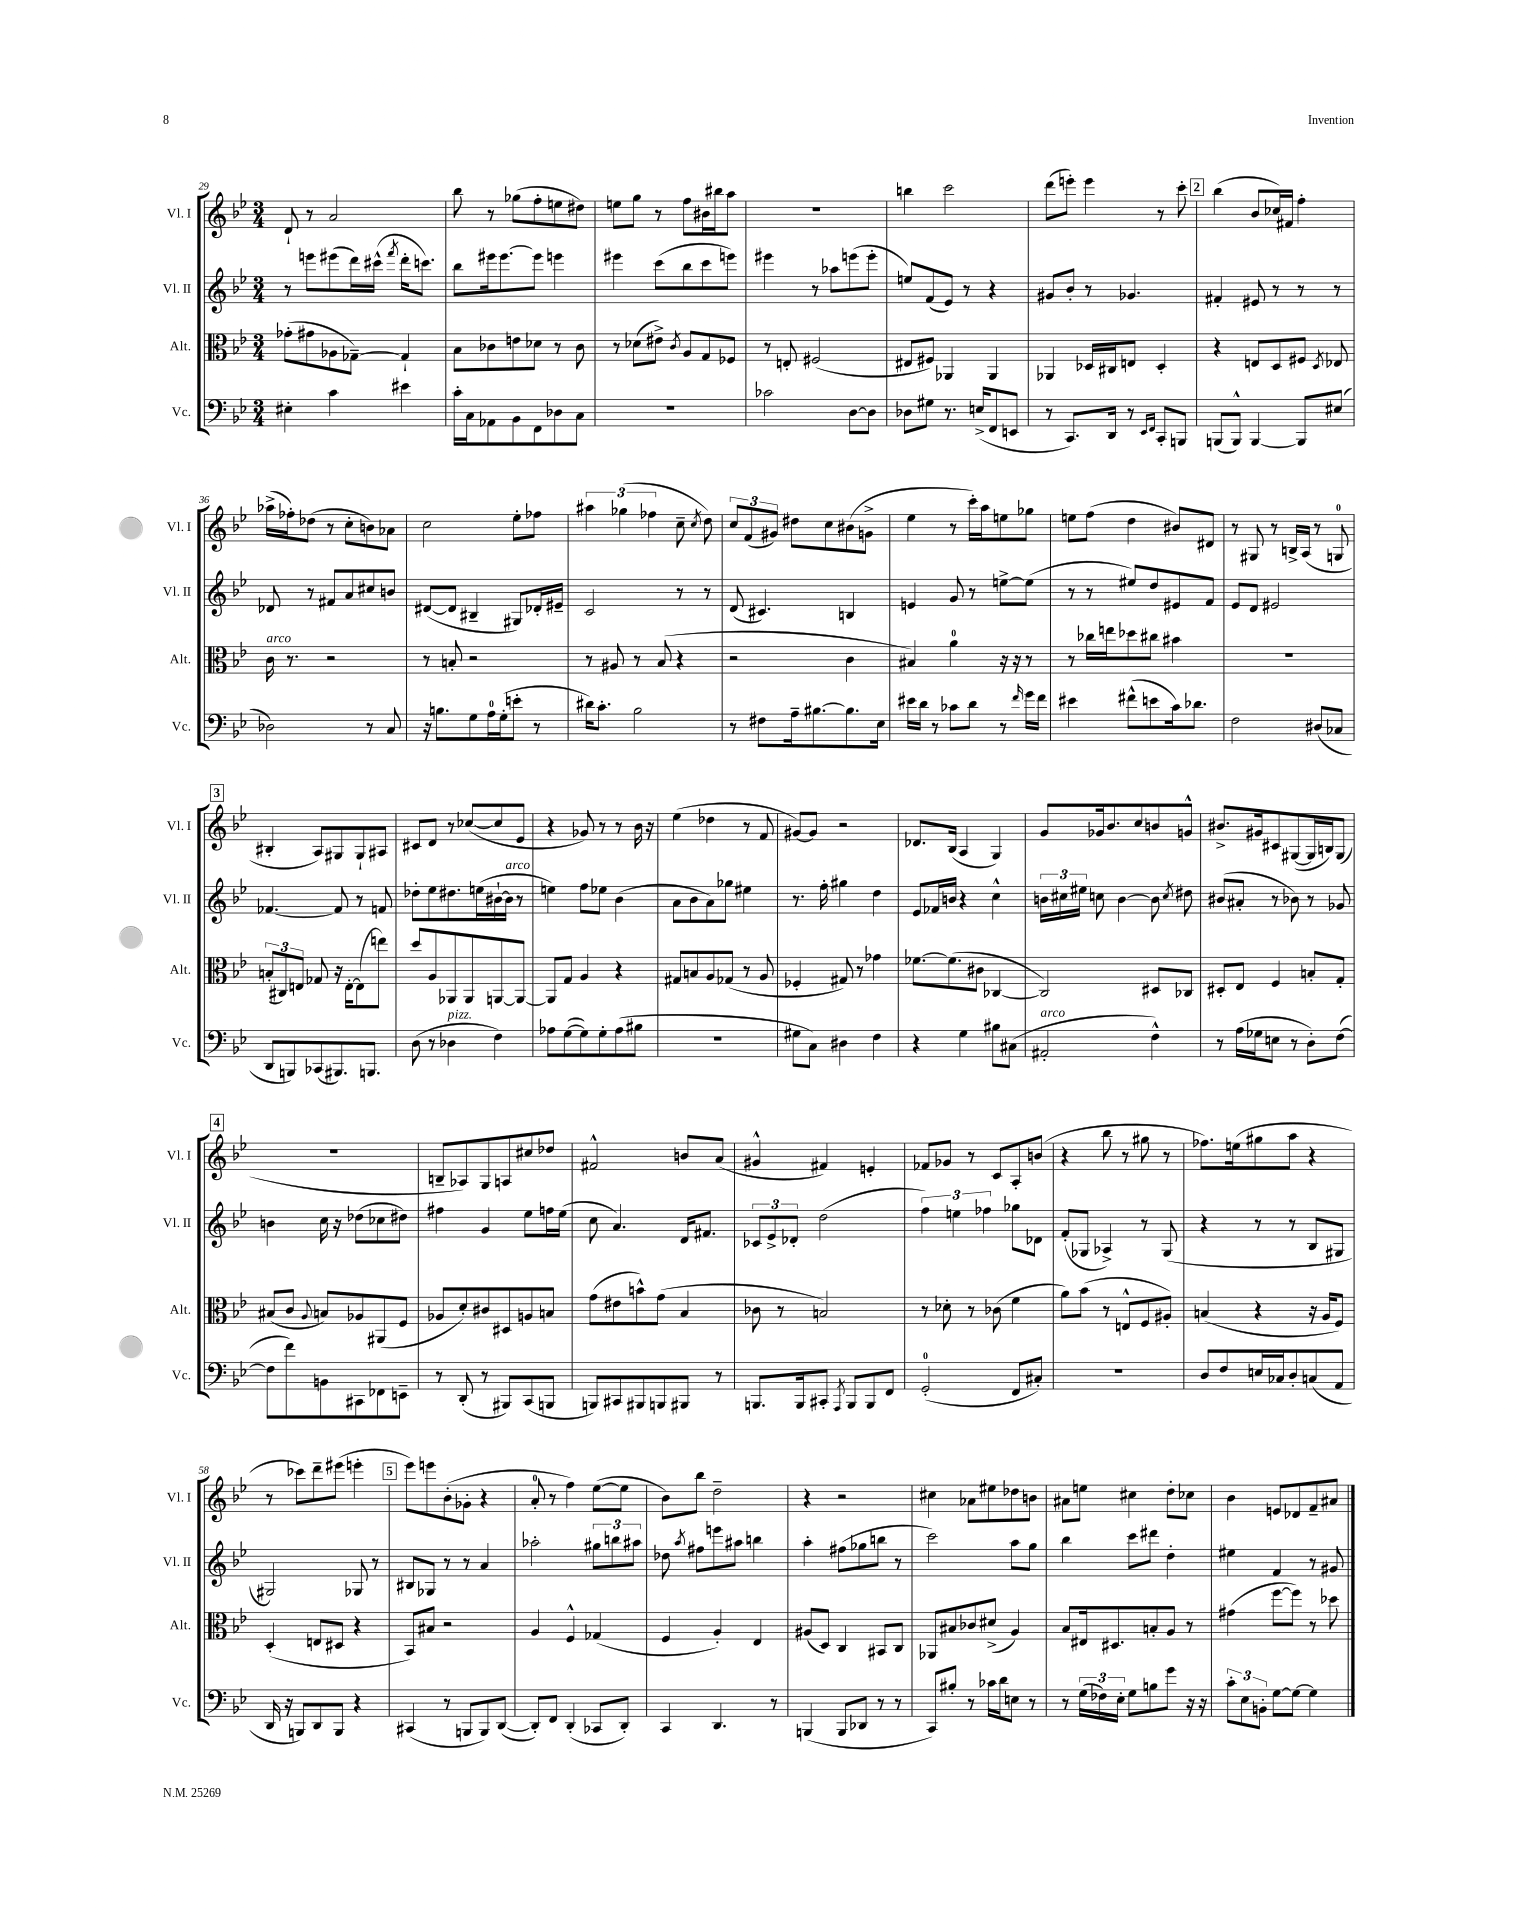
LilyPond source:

<<
\new StaffGroup <<
\new Staff = "s0" \with { instrumentName = "Vl. I" shortInstrumentName = "Vl. I" } {
    \clef treble \key bes \major \numericTimeSignature \time 3/4
    \autoBeamOff d'8-! r8 a'2 |
    bes''8 r8 ges''8[( f''8-. e''8 dis''8]) |
    e''8[ g''8] r8 f''8[ bis'16 bis''16 a''8] |
    R2. |
    b''4 c'''2 |
    d'''8[( e'''8]-.) e'''4 r8 c'''8-. |
    \mark \markup { \box "2" } bes''4( bes'8[ ces''16) fis'16] f''4-. |
    aes''16[->( fes''16-.) des''8]( r8 c''8[-. b'8) aes'8] |
    c''2 ees''8[-. fes''8] |
    \tuplet 3/2 { ais''4 ges''4( fes''4 } c''8-- \acciaccatura { c''8 } d''8) |
    \tuplet 3/2 { c''8[ f'8( gis'8]) } dis''8[ c''8 bis'8( g'8]-> |
    ees''4 r8 c'''16[-.) a''16 e''8 ges''8] |
    e''8[ f''8]( d''4 bis'8[) dis'8] |
    r8 gis8 r8 b16[-> a16]( r8 g8-0 |
    \mark \markup { \box "3" } bis4-. a8[) gis8 gis8-! ais8] |
    cis'8[ d'8] r8 ces''8[~( ces''8 ees'8] |
    r4 ges'8) r8 r8 bes'16 r16 |
    ees''4( des''4 r8 f'8 |
    gis'8[~) gis'8] r2 |
    des'8.[ bes16]( a4 g4) |
    g'8[ ges'16 bes'8. c''8 b'8 g'8]-^ |
    bis'8.[-> gis'16 cis'8 gis8~( gis16 b16) gis8]( |
    \mark \markup { \box "4" } R2. |
    b8[-- aes8) g8 a8 cis''8 des''8] |
    fis'2-^ b'8[ a'8]( |
    gis'4-^ fis'4) e'4-. |
    fes'8[ ges'8] r8 c'8[ a8-. b'8]( |
    r4 bes''8 r8 gis''8 r8 |
    fes''8.[) e''16( gis''8 a''8] r4 |
    r8 ces'''8[) d'''8-- eis'''8]( e'''4-. |
    \mark \markup { \box "5" } ees'''8[) e'''8 bes'8-.( ges'8]-. r4 |
    a'8-0-. r8 f''4) ees''8[~( ees''8] |
    bes'8[) bes''8] d''2-- |
    r4 r2 |
    cis''4 aes'8[ eis''8 des''8 b'8] |
    ais'8[ e''8] cis''4 d''8[-. ces''8] |
    bes'4 e'8[ des'8 f'8-- ais'8] \bar "|." |
}
\new Staff = "s1" \with { instrumentName = "Vl. II" shortInstrumentName = "Vl. II" } {
    \clef treble \key bes \major \numericTimeSignature \time 3/4
    \autoBeamOff r8 e'''8[ eis'''8( d'''16) cis'''16]-^( \acciaccatura { f'''8 } d'''16[-. c'''8.]) |
    bes''8[ eis'''16 eis'''8.~ eis'''8] e'''4 |
    eis'''4 c'''8[( bes''8 c'''8 e'''8]) |
    eis'''4 r8 aes''8[ e'''8( e'''8]-. |
    e''8[) f'8( ees'8]) r8 r4 |
    gis'8[ bes'8]-. r8 ges'4. |
    \mark \markup { \box "2" } fis'4-. eis'8 r8 r8 r8 |
    des'8 r8 fis'8[ a'8 cis''8 b'8] |
    dis'8[~( dis'8] bis4-- gis8[) des'16-. eis'16]-- |
    c'2 r8 r8 |
    d'8( cis'4.) b4 |
    e'4 g'8 r8 e''8[~-> e''8]( |
    r8 r8 eis''8[) d''8 eis'8 f'8] |
    ees'8[ d'8] eis'2 |
    \mark \markup { \box "3" } fes'4.~ fes'8 r8 f'8 |
    des''8[-. ees''8 dis''8. e''16( bis'16~-! bis'16]^\markup { \italic "arco" } r8 |
    e''4) f''8[ ees''8] bes'4( |
    a'8[ bes'8 a'8) ges''8] eis''4 |
    r8. f''16-. gis''4 d''4 |
    ees'8[ fes'16 b'16] r4 c''4-^ |
    \tuplet 3/2 { b'16[ cis''16 eis''16] } c''8 b'4~ b'8 \acciaccatura { c''8 } dis''8 |
    bis'8[( ais'8]-. r8 bes'8) r8 ges'8 |
    \mark \markup { \box "4" } b'4 c''16 r16 des''8[( ces''8 dis''8]) |
    fis''4 g'4 ees''8[ f''16 ees''16]( |
    c''8 a'4.) d'16[ fis'8.] |
    \tuplet 3/2 { ces'8[ ees'8-> des'8]-. } d''2( |
    \tuplet 3/2 { f''4) e''4 fes''4 } ges''8[ des'8] |
    f'8[-.( ges8] aes4->) r8 ges8( |
    r4 r8 r8 bes8[ gis8] |
    gis2) ges8 r8 |
    \mark \markup { \box "5" } bis8[ ges8] r8 r8 a'4 |
    aes''2-. \tuplet 3/2 { gis''8[ b''8 ais''8] } |
    des''8 \acciaccatura { a''8 } fis''8[ e'''8 ais''8] b''4 |
    a''4-. fis''8[( ges''8 b''8] r8 |
    c'''2) a''8[ g''8] |
    bes''4 c'''8[ dis'''8] d''4-. |
    eis''4 f'4 r8 gis'8 \bar "|." |
}
\new Staff = "s2" \with { instrumentName = "Alt." shortInstrumentName = "Alt." } {
    \clef alto \key bes \major \numericTimeSignature \time 3/4
    \autoBeamOff ges'8[-.( gis'8 aes8 ges8]~--) ges4-! |
    bes8[ ces'8 e'8 des'8] r8 ces'8 |
    r8 des'8[( eis'8]->) \acciaccatura { c'8 } a8[ g8 fes8] |
    r8 e8-. fis2( |
    eis8[ fis8]) aes,4 aes,4 |
    aes,4 des16[ cis16 e8] des4-. |
    \mark \markup { \box "2" } r4 e8[ d8 fis8] \acciaccatura { d8 } ees8 |
    c'16^\markup { \italic "arco" } r8. r2 |
    r8 b8-. r2 |
    r8 ais8 r8 bes8( r4 |
    r2 c'4 |
    bis4) a'4-0 r16 r16 r8 |
    r8 ces''16[ e''16 des''8 cis''8] bis'4 |
    R2. |
    \mark \markup { \box "3" } \tuplet 3/2 { b8[-.( cis8) e8] } ges8 r16 e16[~-. e8( e''8]) |
    d''8[ a8 aes,8 aes,8 a,8~ a,8]~ |
    a,8[ g8] a4 r4 |
    gis8[ b8 a8 ges8]( r8 a8 |
    fes4-. gis8) r8 ges'4 |
    fes'8.[~ fes'8.( cis'8] ces4~ |
    ces2) dis8[ ces8] |
    dis8[-. ees8] f4 b8[-. g8]-. |
    \mark \markup { \box "4" } bis8[( c'8] \appoggiatura { a8 } b8[) aes8 ais,8( f8] |
    aes8[ d'8-.) cis'8 dis8 a8 b8] |
    g'8[( eis'8 b'8-^) g'8]( bes4 |
    ces'8 r8 b2) |
    r8 des'8-. r8 ces'8( f'4 |
    a'8[) bes'8]( r8 e8[-^ f8 ais8]-.) |
    b4( r4 r16 a16[ f8]) |
    d4-.( e8[ dis8] r4 |
    \mark \markup { \box "5" } bes,8[) bis8] r2 |
    a4 f4-^ ges4( |
    f4 a4-.) ees4 |
    ais8[( d8]) c4 bis,8[ c8] |
    aes,8[ bis8 ces'8 dis'8]->( a4) |
    bes8[ eis16 dis8. b8-. a8] r8 |
    gis'4( f''8[~ f''8]) r8 des''8 \bar "|." |
}
\new Staff = "s3" \with { instrumentName = "Vc." shortInstrumentName = "Vc." } {
    \clef bass \key bes \major \numericTimeSignature \time 3/4
    \autoBeamOff eis4-. c'4 eis'4 |
    c'16[-. c16 aes,8 bes,8 f,8 des8 c8] |
    R2. |
    ces'2 d8[~ d8] |
    des8[ gis8] r8. e16[->( f,8 e,8] |
    r8 c,8.[) d,16] r8 \grace { ees,16[ f,16] } c,8[-. b,,8] |
    \mark \markup { \box "2" } b,,8[( b,,8]-^) b,,4~ b,,8[ eis8]( |
    des2) r8 c8 |
    r16 b8.[ g8 a16-0 g16-.( e'8]-. r8 |
    dis'16[) c'8.]-. bes2 |
    r8 fis8[ a16-- bis8.~ bis8. ees16] |
    eis'16[ d'16] r8 ces'8[ d'8] r8 \grace { f'16 } g'16[ f'16] |
    eis'4 fis'8[-^( e'8 c'16) des'8.] |
    f2 dis8[( ces8] |
    \mark \markup { \box "3" } d,8[ b,,8) ces,8( bis,,8.) b,,8.] |
    d8( r8 des4^\markup { \italic "pizz." } f4) |
    aes8[ g8~( g8) g8-. aes8( bis8] |
    R2. |
    gis8[ c8]) dis4 f4 |
    r4 g4 bis8[ cis8]( |
    ais,2-.^\markup { \italic "arco" } f4-^) |
    r8 a16[( ges16 e8] r8 d8[-.) f8]~( |
    \mark \markup { \box "4" } f8[ f'8) b,8 cis,8 fes,8 e,8]-- |
    r8 d,8-.( r8 bis,,8[) c,8( b,,8] |
    b,,8[) cis,8 bis,,8 b,,8 bis,,8] r8 |
    b,,8.[ b,,16 cis,8]-. \acciaccatura { a,,8 } b,,8[ b,,8 f,8] |
    g,2-0-.( f,8[ cis8]-.) |
    R2. |
    d8[ f8 e16 ces16 d8-. c8( a,8] |
    d,16 r16 b,,8[) d,8 b,,8] r4 |
    \mark \markup { \box "5" } cis,4( r8 b,,8[ b,,8) d,8]~( |
    d,8[-.) f,8] d,4-.( ces,8[ d,8]-.) |
    c,4 d,4. r8 |
    b,,4( b,,8[ des,8] r8 r8 |
    c,8[) bis8]-. r8 ces'16[ d'16 e8] r8 |
    r8 \tuplet 3/2 { g16[( fes16) ees16]-. } g8[ b8 g'8] r16 r16 |
    \tuplet 3/2 { c'8[-. ees8 b,8]-. } g8[~ g8]~ g4 \bar "|." |
}
>>
>>
\layout { \context { \Score currentBarNumber = #29 } }
